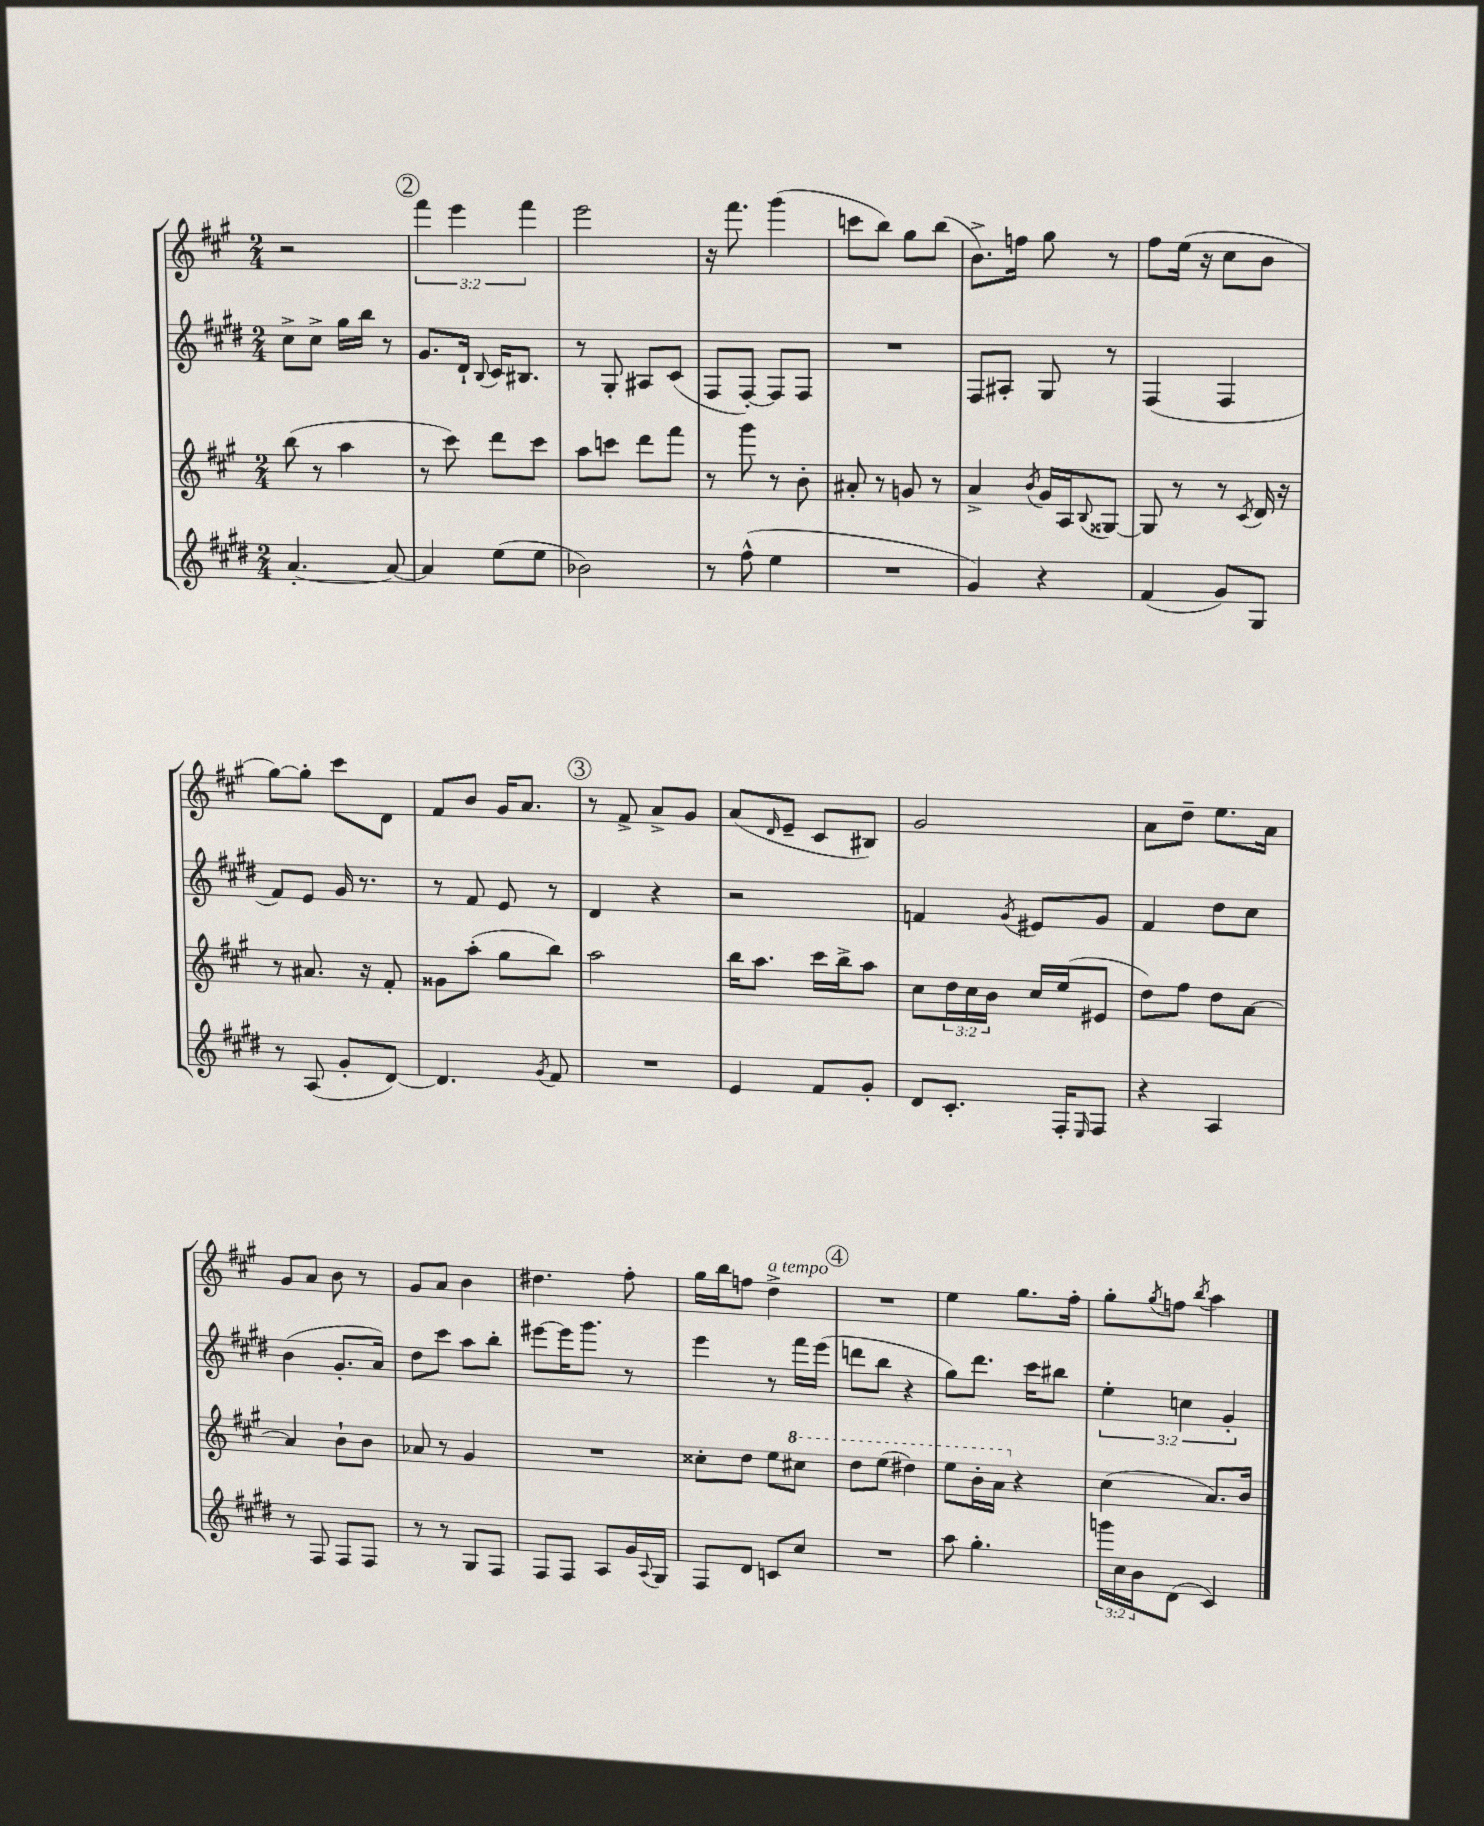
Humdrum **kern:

**kern	**kern	**kern	**kern
*part4	*part3	*part2	*part1
*staff4	*staff3	*staff2	*staff1
*clefG2	*clefG2	*clefG2	*clefG2
*k[f#c#g#d#]	*k[f#c#g#]	*k[f#c#g#d#]	*k[f#c#g#]
*M2/4	*M2/4	*M2/4	*M2/4
=11	=11	=11	=11
[4.a'/	(8bb\	8cc#^\L	2r
.	8r	8cc#^\J	.
.	4aa\	16gg#\LL	.
.	.	16bb\JJ	.
8a/_	.	8r	.
!!LO:REH:place=s1:t=2
=12	=12	=12	=12
4a/]	8r	8.g#/L	6fff#\
.	8ccc#\)	.	.
.	.	.	6eee\
.	.	16d#`/Jk	.
.	.	8qqB/	.
(8ee\L	8ddd\L	16c#/KL	.
.	.	8.B#X/J	.
.	.	.	6fff#\
8ee\J	8ccc#\J	.	.
=13	=13	=13	=13
2b-X\)	8aa\L	8r	2eee\
.	8cccn\J	8G#'/	.
.	8ddd\L	8A#X/L	.
.	8fff#\J	(8c#/J	.
=14	=14	=14	=14
8r	8r	8F#/L	16r
.	.	.	8.fff#\
(8ff#^^\	8ggg#\	[8F#'/J)	.
4ee\	8r	8F#/L]	(4ggg#\
.	8b'\	8F#/J	.
=15	=15	=15	=15
2r	8a#X'/	2r	8cccn\L
.	8r	.	8bb\J)
.	8gn/	.	8gg#\L
.	8r	.	(8bb\J
=16	=16	=16	=16
4g#/)	4a^/	8F#/L	8.b^\L)
.	.	8A#X'/J	.
.	.	.	16ffn\Jk
.	8qb/	.	.
4r	16g#/LL	8G#/	8gg#\
.	16A/J	.	.
.	8qqB/	.	.
.	[8G##X/J	8r	8r
=17	=17	=17	=17
(4f#/	8G##/]	(4F#/	8ff#\L
.	8r	.	(16ee\Jk
.	.	.	16r
8g#/L)	8r	4F#/	8cc#\L
.	8qc#/	.	.
8G#/J	16d/	.	8b\J
.	16r	.	.
!!LO:LB:g=z
=18	=18	=18	=18
8r	8r	8f#/L)	[8gg#\L)
(8A/	8.a#X/	8e/J	8gg#'\J]
8g#'/L	.	16g#/	8ccc#\L
.	16r	8.r	.
[8d#/J)	8f#'/	.	8d\J
=19	=19	=19	=19
4.d#/]	8g##X\L	8r	8f#/L
.	(8aa'\J	8f#/	8b/J
.	8gg#\L	8e/	16g#/KL
.	.	.	8.a/J
8qg#/	.	.	.
8f#/	8bb\J)	8r	.
!!LO:REH:place=s1:t=3
=20	=20	=20	=20
2r	2aa\	4d#/	8r
.	.	.	8f#^/
.	.	4r	8a^/L
.	.	.	8g#/J
=21	=21	=21	=21
4e/	16bb\KL	2r	(8a/L
.	8.aa\J	.	.
.	.	.	16qqd/
.	.	.	8e~/J
8f#/L	16ccc#\LL	.	8c#/L
.	16bb^\J	.	.
8g#'/J	8aa\J	.	8B#X/J)
=22	=22	=22	=22
8d#/L	8cc#\L	4fn/	2g#/
8.c#'/J	24dd\L	.	.
.	24cc#\	.	.
.	24b\JJ	.	.
.	.	8qg#/	.
.	16cc#/LL	8e#X/L	.
16F#'/KL	(16ee/J	.	.
16qqE/	.	.	.
8F#/J	8e#X/J	8g#/J	.
=23	=23	=23	=23
4r	8dd\L)	4f#/	8a\L
.	8ff#\J	.	8dd~\J
4A/	8dd\L	8dd#\L	8.ee\L
.	[8a\J	8cc#\J	.
.	.	.	16a\Jk
!!LO:LB:g=z
=24	=24	=24	=24
8r	4a/]	(4b\	8g#/L
8F#/	.	.	8a/J
8F#/L	8b`\L	8.g#'/L	8b\
8F#/J	8b\J	.	8r
.	.	16a/Jk)	.
=25	=25	=25	=25
8r	8a-X/	8dd#\L	8g#/L
8r	8r	8ccc#\J	8a/J
8G#/L	4g#/	8aa\L	4b\
8F#/J	.	8bb'\J	.
=26	=26	=26	=26
8F#/L	2r	[8eee#X\L	4.dd#X\
8F#/J	.	16eee#\K]	.
.	.	8.ggg#\J	.
8A/L	.	.	.
16g#/L	.	8r	8ff#'\
8qqA/	.	.	.
16G#/JJ	.	.	.
=27	=27	=27	=27
8F#/L	8cc##X'\L	4eee\	16gg#\LL
.	.	.	16bb\J
8d#/J	8dd\J	.	8ffn\J
!	!	!	!LO:TX:a:i:t=a tempo
8cn/L	8ee\L	8r	4dd^\
*	*8va	*	*
8cc#/J	8ccc#X\J	16fff#\LL	.
.	.	(16eee\JJ	.
!!LO:REH:place=s1:t=4
=28	=28	=28	=28
2r	8ddd\L	8dddn\L	2r
.	(8eee\J	8bb\J	.
.	4ddd#X\)	4r	.
=29	=29	=29	=29
8aa\	8eee\L	8gg#\L)	4ee\
4.gg#'\	16bb'\L	8.ddd#\J	.
.	16aa\JJ	.	.
*	*X8va	*	*
.	4r	.	8.gg#\L
.	.	16ccc#\KL	.
.	.	8bb#X\J	.
.	.	.	16ff#'\Jk
=30	=30	=30	=30
24gggn\LL	(4cc#\	6ee'\	8gg#'\L
24cc#\	.	.	.
24b\J	.	.	.
.	.	.	8qgg#/
(8d#\J	.	.	8ffn\J
.	.	6ccn\	.
.	.	.	8qbb/
4c#/)	8.a/L)	.	4aa\
.	.	6g#'/	.
.	16b/Jk	.	.
==	==	==	==
*-	*-	*-	*-
